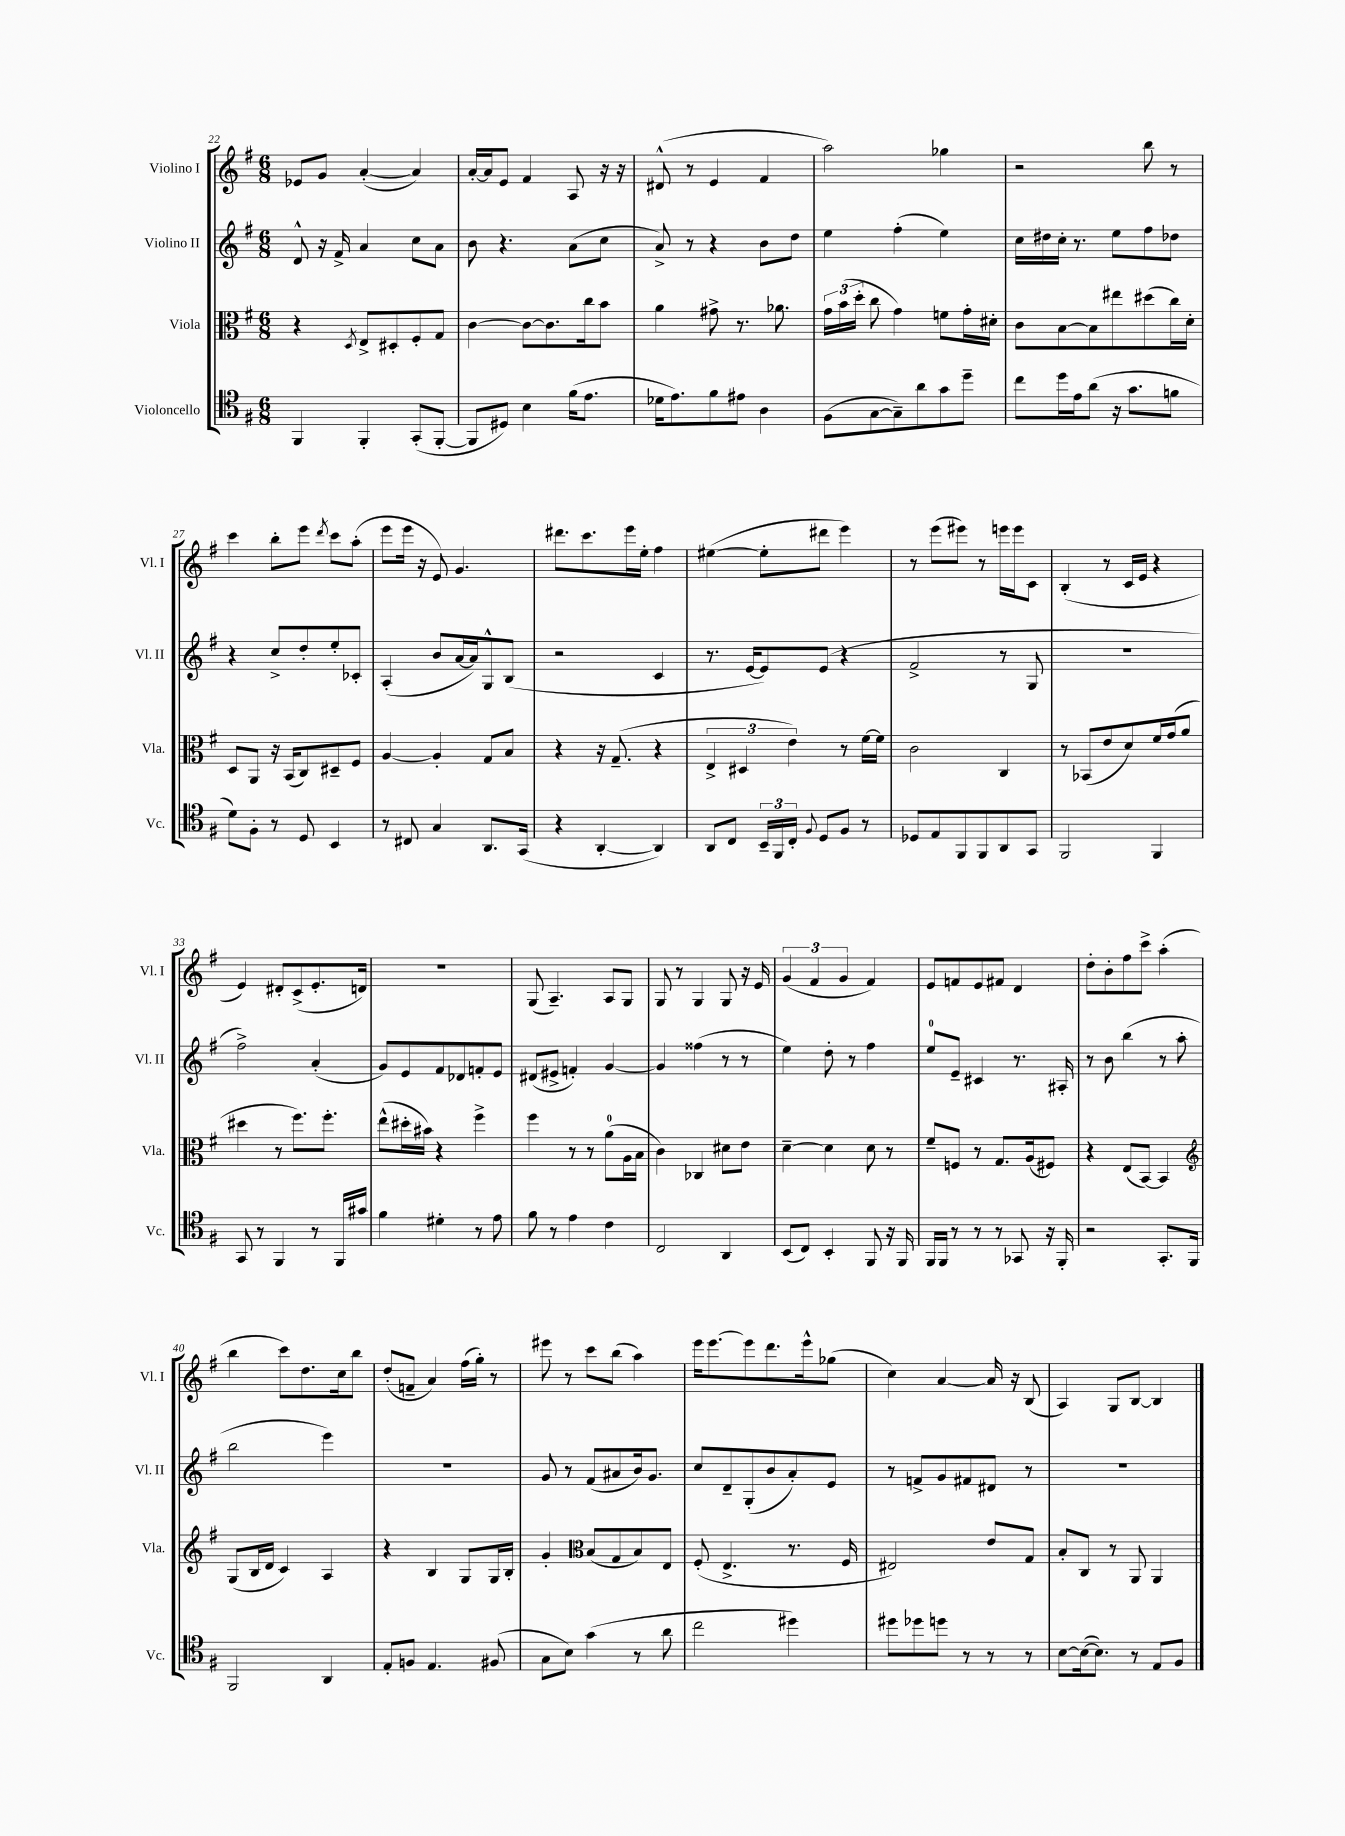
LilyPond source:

<<
\new StaffGroup <<
\new Staff = "s0" \with { instrumentName = "Violino I" shortInstrumentName = "Vl. I" } {
    \clef treble \key g \major \numericTimeSignature \time 6/8
    \autoBeamOff ees'8[ g'8] a'4~-.( a'4) |
    a'16[~-. a'16 e'8] fis'4 a8 r16 r16 |
    dis'8-^( r8 e'4 fis'4 |
    a''2) ges''4 |
    r2 b''8 r8 |
    c'''4 b''8[-. e'''8] \acciaccatura { d'''8 } c'''8[ a''8]-.( |
    e'''8[ e'''16] r16 e'8) g'4. |
    dis'''8.[ c'''8. e'''16 e''16]-. fis''4 |
    eis''4~( eis''8[-. dis'''8] e'''4) |
    r8 e'''8[( eis'''8]) r8 e'''16[ e'''16 c'8] |
    b4-.( r8 c'16[ e'16] r4 |
    e'4) dis'8[-. c'8->( e'8.-. d'16]) |
    R2. |
    g8( a4.--) a8[ g8] |
    g8 r8 g4 g8 r16 e'16 |
    \tuplet 3/2 { g'4( fis'4 g'4 } fis'4) |
    e'8[ f'8 e'8 fis'8] d'4 |
    d''8[-. b'8-. fis''8 c'''8]-> a''4-.( |
    b''4 c'''8[) d''8. c''16 b''8] |
    d''8[-.( f'8]-- a'4) fis''16[( g''16]-.) r8 |
    eis'''8 r8 c'''8[ b''8]( a''4) |
    e'''16[ e'''8.~ e'''8 d'''8. e'''16-^ ges''8]( |
    c''4) a'4~ a'16 r16 b8( |
    a4) g8[ b8]~ b4 \bar "|." |
}
\new Staff = "s1" \with { instrumentName = "Violino II" shortInstrumentName = "Vl. II" } {
    \clef treble \key g \major \numericTimeSignature \time 6/8
    \autoBeamOff d'8-^ r16 fis'16-> a'4 c''8[ a'8] |
    b'8 r4. a'8[( c''8] |
    a'8->) r8 r4 b'8[ d''8] |
    e''4 fis''4-.( e''4) |
    c''16[ dis''16 c''16]-. r8. e''8[ fis''8 des''8] |
    r4 c''8[-> d''8-. e''8-. ces'8]-. |
    a4-.( b'8[ a'16~ a'16) g8-^ b8]( |
    r2 c'4 |
    r8. e'16[~ e'8) e'8]( r4 |
    fis'2-> r8 g8 |
    R2. |
    fis''2->) a'4-.( |
    g'8[) e'8 fis'8 des'8 f'8-. e'8] |
    dis'8[( eis'8]-> f'4-.) g'4~ |
    g'4 fisis''4( r8 r8 |
    e''4) d''8-. r8 fis''4 |
    e''8[-0 e'8]-- cis'4 r8. ais16-. |
    r8 b'8 b''4( r8 a''8-. |
    b''2 e'''4) |
    R2. |
    g'8 r8 fis'8[( ais'8 b'16) g'8.] |
    c''8[ d'8-- g8-.( b'8 a'8-.) e'8] |
    r8 f'8[-> g'8 fis'8 dis'8] r8 |
    R2. \bar "|." |
}
\new Staff = "s2" \with { instrumentName = "Viola" shortInstrumentName = "Vla." } {
    \clef alto \key g \major \numericTimeSignature \time 6/8
    \autoBeamOff r4 \acciaccatura { d8 } e8[-> dis8-. fis8-. g8] |
    c'4~ c'8[~ c'8. c''16 b'8] |
    a'4 gis'8-> r8. aes'8. |
    \tuplet 3/2 { g'16[ b'16( d''16]-. } c''8 g'4) f'8[ g'16-. dis'16]-. |
    c'8[ b8~ b8 eis''8 dis''8( c''16) d'16]-. |
    d8[ a,8] r16 b,16[( c8) dis8-- fis8] |
    a4~ a4-. g8[ b8] |
    r4 r16 g8.--( r4 |
    \tuplet 3/2 { e4-> dis4 e'4) } r8 fis'16[~ fis'16] |
    c'2 c4 |
    r8 bes,8[( e'8 d'8) fis'16 g'16( a'8] |
    dis''4 r8 fis''8.[) fis''8.]-. |
    e''8[-^( dis''16-. bis'16]) r4 fis''4-> |
    fis''4 r8 r8 a'8[-0( a16 b16] |
    c'4) ces4 dis'8[ e'8] |
    d'4~-- d'4 d'8 r8 |
    fis'8[-- f8] r8 g8.[ a16( fis8]) |
    r4 e8[( b,8]~) b,4 |
    \clef treble g8[( b16 d'16] c'4) a4 |
    r4 b4 g8[ g16 b16]-. |
    g'4-. \clef alto b8[( g8 b8) e8] |
    fis8-.( e4.-> r8. fis16 |
    eis2) e'8[ g8] |
    b8[-. c8] r8 a,8 a,4 \bar "|." |
}
\new Staff = "s3" \with { instrumentName = "Violoncello" shortInstrumentName = "Vc." } {
    \clef tenor \key g \major \numericTimeSignature \time 6/8
    \autoBeamOff fis,4 fis,4-. g,8[-.( fis,8]~-. |
    fis,8[ dis8]) b4 fis'16[( e'8.] |
    des'16[ e'8.) fis'8 eis'8] a4 |
    fis8[( g8~ g8--) a'8 g'8 d''8]-- |
    c''8[ d''16 e'16 a'8]( r16 g'8.[ f'8] |
    d'8[) fis8]-. r8 d8 b,4 |
    r8 cis8 g4 a,8.[ g,16]( |
    r4 a,4~-. a,4) |
    a,8[ c8] \tuplet 3/2 { b,16[-- fis,16 c16]-. } \appoggiatura { fis8 } d8[ fis8] r8 |
    des8[ e8 fis,8 fis,8 a,8 g,8] |
    fis,2 fis,4 |
    g,8 r8 fis,4 r8 fis,16[ gis'16] |
    fis'4 dis'4-. r8 e'8 |
    fis'8 r8 e'4 c'4 |
    c2 a,4 |
    b,8[( c8]) b,4-. fis,8 r16 fis,16 |
    fis,16[ fis,16] r8 r8 r8 ges,8 r16 fis,16-. |
    r2 g,8.[-. fis,16] |
    fis,2 a,4 |
    e8[-. f8] e4. fis8( |
    g8[ b8]) g'4( r8 a'8 |
    c''2 dis''4) |
    dis''8[ des''8 d''8] r8 r8 r8 |
    b8[~ b16~( b8.]) r8 e8[ fis8] \bar "|." |
}
>>
>>
\layout { \context { \Score currentBarNumber = #22 } }
